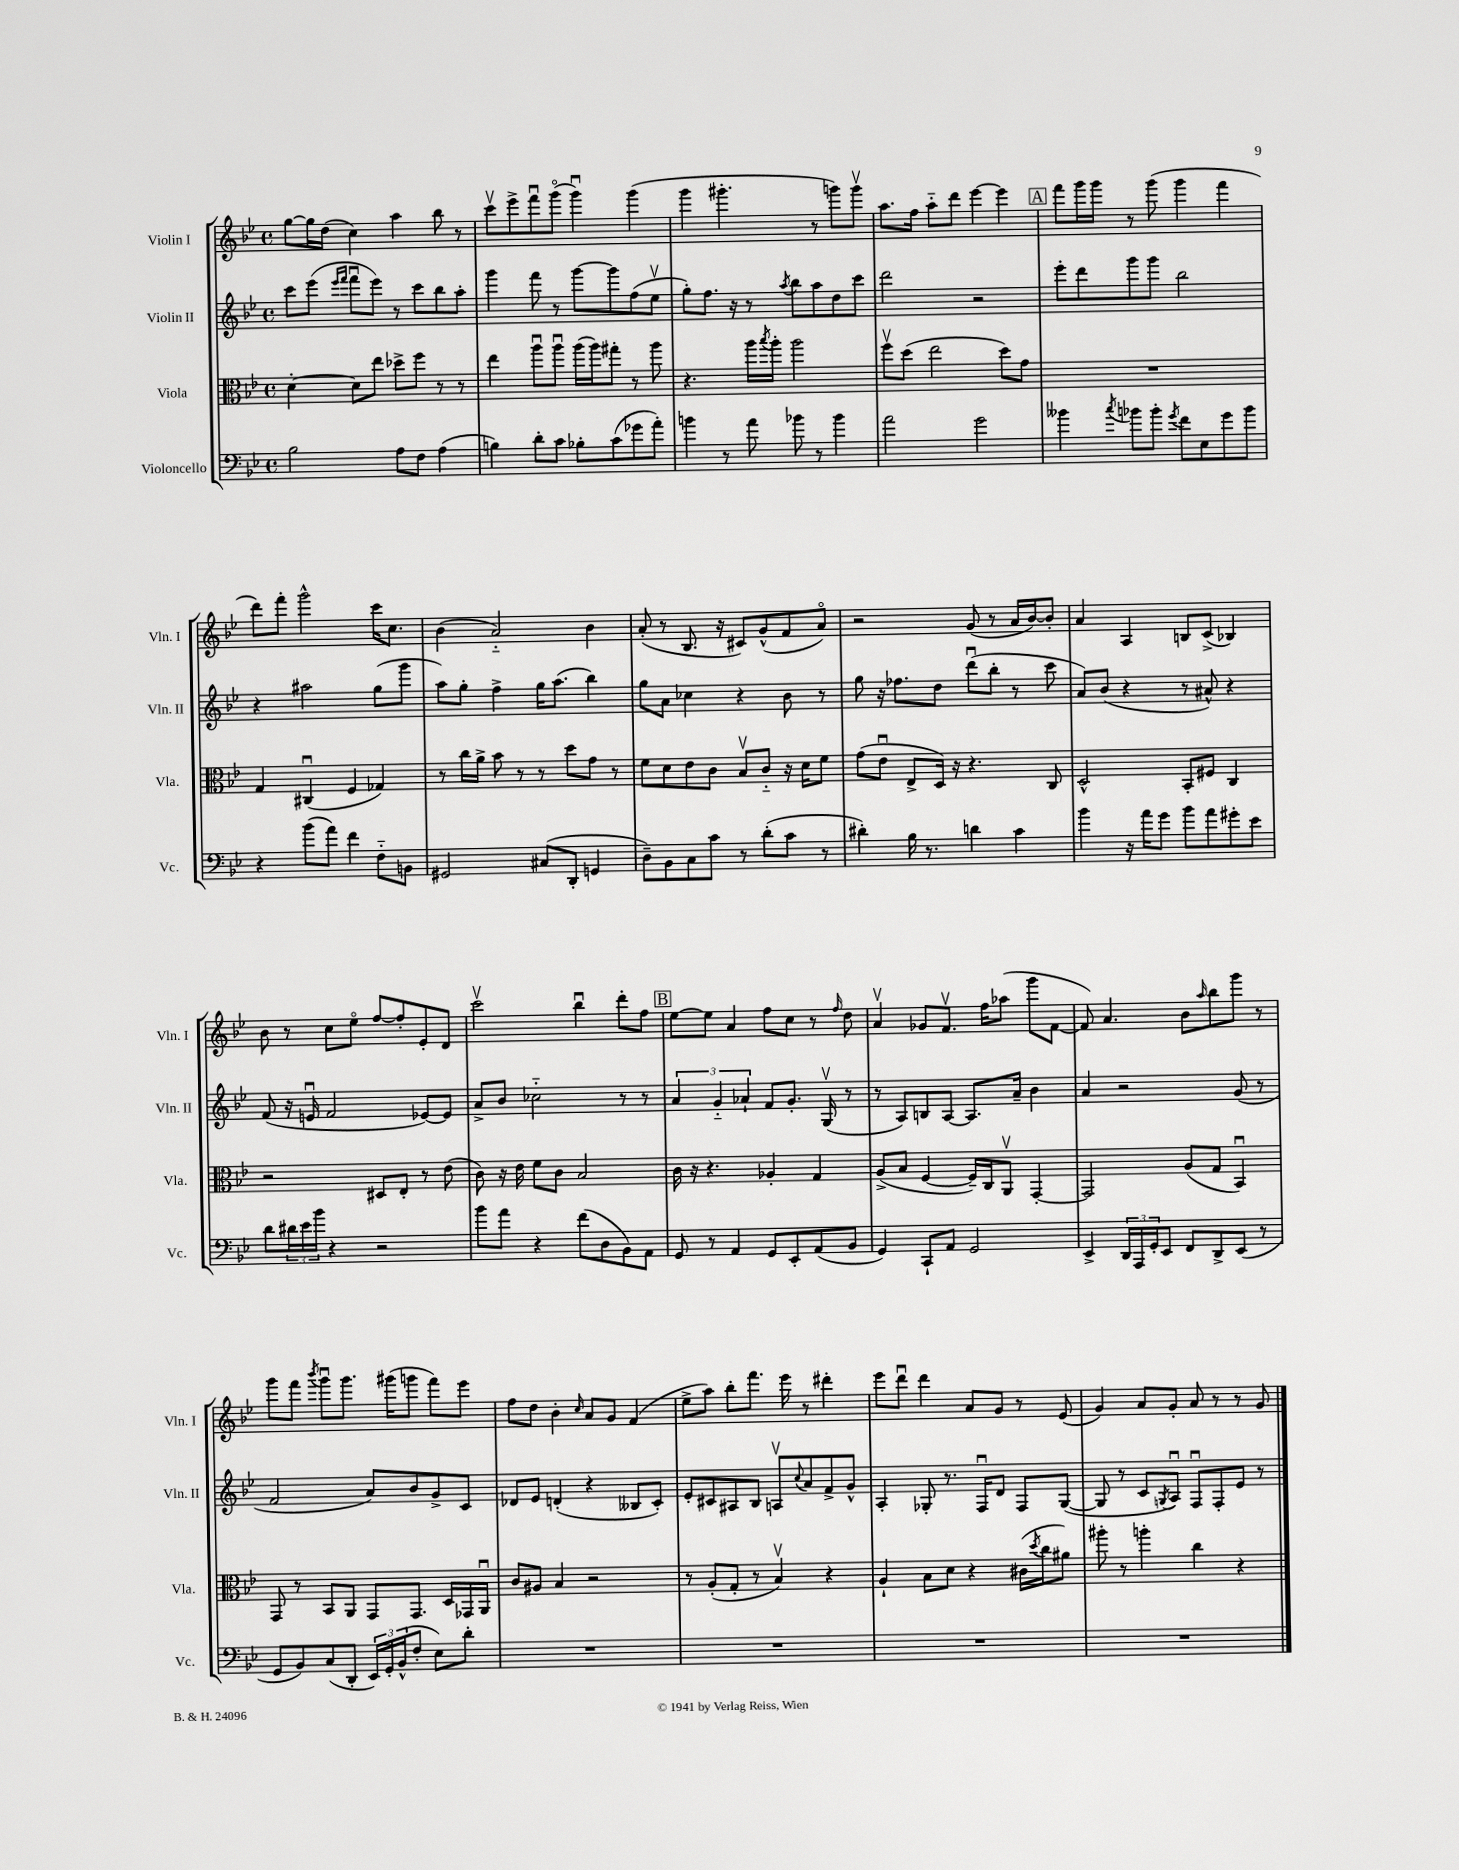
<<
\new StaffGroup <<
\new Staff = "s0" \with { instrumentName = "Violin I" shortInstrumentName = "Vln. I" } {
    \clef treble \key bes \major \defaultTimeSignature \time 4/4
    g''8~ g''16 d''16( c''4) a''4 bes''8 r8 |
    c'''8\upbow ees'''8-> f'''8\downbow g'''8\flageolet( g'''4\downbow) g'''4( |
    g'''4 gis'''4.-. r8 g'''8) g'''8\upbow |
    a''8. f''16 a''8-_ d'''8 ees'''4~ ees'''4 |
    \mark \markup { \box "A" } f'''8 g'''16 g'''16 r8 g'''8( g'''4 f'''4 |
    d'''8) f'''8-. g'''2-^ c'''16 c''8. |
    bes'4( a'2-_) bes'4 |
    a'8-.( r8 bes8. r16 cis'8) g'8-^( f'8 a'8\flageolet) |
    r2 g'8( r8 a'16 bes'16~) bes'8-. |
    a'4 a4 b8 c'8->( bes4) |
    bes'8 r8 c''8 ees''8\flageolet f''8~ f''8-. ees'8-. d'8 |
    c'''2\upbow bes''4\downbow d'''8-. f''8 |
    \mark \markup { \box "B" } ees''8~ ees''8 a'4 f''8 c''8 r8 \grace { f''16 } d''8 |
    a'4\upbow ges'8 f'8.\upbow f''16 aes''8( g'''8 f'8~ |
    f'8) a'4. bes'8 \grace { a''16 } bes''8 g'''8 r8 |
    g'''8 f'''8 \acciaccatura { bes'''8 } g'''8\downbow g'''8. gis'''16( g'''8 f'''8) ees'''8 |
    f''8 d''8 bes'4-. \grace { c''16 } a'8 g'8 f'4( |
    ees''8-> a''8) bes''8-. f'''8. ees'''16 r8 dis'''4-. |
    ees'''8 d'''8\downbow d'''4 a'8 g'8 r8 ees'8( |
    g'4) a'8 g'8-. a'8 r8 r8 g'8 \bar "|." |
}
\new Staff = "s1" \with { instrumentName = "Violin II" shortInstrumentName = "Vln. II" } {
    \clef treble \key bes \major \defaultTimeSignature \time 4/4
    c'''8 ees'''8( \grace { ees'''16 f'''16 } f'''8\downbow ees'''8) r8 c'''8 bes''8 a''8-. |
    g'''4 f'''8 r8 g'''8~ g'''8 f''8( ees''8\upbow |
    g''8-.) f''8. r16 r8 \acciaccatura { a''8 } bes''8 a''8 d''8 c'''8 |
    d'''2 r2 |
    \mark \markup { \box "A" } ees'''8-. d'''8 g'''8 g'''8 bes''2 |
    r4 ais''2 g''8( g'''8 |
    a''8) g''8-. f''4-> g''16 a''8.( bes''4) |
    g''8 a'8 ces''4 r4 bes'8 r8 |
    g''8 r16 fes''8. d''8 d'''8\downbow( bes''8-. r8 c'''8 |
    a'8) bes'8( r4 r8 ais'8-^) r4 |
    f'8( r16 e'16\downbow f'2 ees'8~) ees'8 |
    a'8-> bes'8 ces''2-_ r8 r8 |
    \mark \markup { \box "B" } \tuplet 3/2 { a'4 g'4-_ aes'4-! } f'8 g'8.-. g16\upbow( r8 |
    r8 a8) b8 a8~ a8. a'16-- bes'4 |
    a'4 r2 g'8( r8 |
    f'2 a'8) bes'8 g'8-> c'8 |
    des'8 ees'8 d'4-.( r4 beses8 c'8-.) |
    ees'8-. cis'8 ais8 bes8 a8\upbow \appoggiatura { c''8 } a'8 f'8-> g'8-^ |
    a4-. ges8-. r8. f16\downbow d'8 f8 ges8~( |
    ges8 r8 c'8 \acciaccatura { g8 } a8\downbow) f8\downbow f8-. ees'8 r8 \bar "|." |
}
\new Staff = "s2" \with { instrumentName = "Viola" shortInstrumentName = "Vla." } {
    \clef alto \key bes \major \defaultTimeSignature \time 4/4
    d'4~-. d'8 ees''8 des''8-> f''8 r8 r8 |
    ees''4 a''8\downbow a''8\downbow a''16( a''16) gis''8-. r8 a''8 |
    r4. a''16 \acciaccatura { bes''8 } a''16-. a''2 |
    f''8\upbow d''8( ees''2 d''8) g'8 |
    \mark \markup { \box "A" } R1 |
    g4 cis4\downbow( f4 ges4) |
    r8 c''16 a'16-> bes'8 r8 r8 d''8 g'8 r8 |
    f'8 d'8 ees'8 c'8 bes8\upbow c'8-_ r16 d'16 f'8 |
    g'8( ees'8\downbow ees8-> d16) r16 r4. c8 |
    d2-^ bes,8-. fis8 c4 |
    r2 dis8 ees8-. r8 ees'8( |
    c'8) r16 ees'16 f'8 c'8 bes2 |
    \mark \markup { \box "B" } c'16 r16 r4. aes4-. g4 |
    a8->( bes8 f4~ f16--) c16 a,8\upbow g,4~-. |
    g,2 a8( g8 bes,4\downbow) |
    g,8 r8 bes,8 a,8 g,8 g,8. d16 ges,16 a,16\downbow |
    c'8 ais8 bes4 r2 |
    r8 a8-.( g8-. r8 bes4\upbow) r4 |
    a4-! bes8 d'8 r4 cis'16( \acciaccatura { d''8 } c''16 ais'8) |
    ais''8-. r8 a''4-. c''4 r4 \bar "|." |
}
\new Staff = "s3" \with { instrumentName = "Violoncello" shortInstrumentName = "Vc." } {
    \clef bass \key bes \major \defaultTimeSignature \time 4/4
    bes2 a8 f8 a4( |
    b4) d'8-. c'8 bes8-. c'8( ges'8 a'8-.) |
    b'4 r8 a'8 bes'8 r8 bes'4 |
    a'2 g'2 |
    \mark \markup { \box "A" } beses'4 \acciaccatura { c''8 } bes'8 bes'8-. \acciaccatura { g'8 } f'8 ees8 g'8 bes'8 |
    r4 bes'8( a'8) f'4 f8-_ b,8 |
    gis,2 cis8( d,8-. g,4 |
    d8--) bes,8 c8 c'8 r8 d'8-.( c'8 r8 |
    dis'4-.) bes16 r8. d'4 c'4 |
    bes'4 r16 a'16 g'8 bes'8 a'8 gis'8-. ees'8 |
    d'8 \tuplet 3/2 { dis'16 ees'16 bes'16 } r4 r2 |
    bes'8 a'8 r4 f'8( d8 bes,8) a,8 |
    \mark \markup { \box "B" } g,8 r8 a,4 g,8 ees,8-. a,8( bes,8 |
    g,4) c,8-! a,8 g,2 |
    ees,4-> \tuplet 3/2 { d,16 a,,16 g,16-. } ees,8 f,8 d,8-> ees,8( r8 |
    g,8 bes,8) c8( d,8-. \tuplet 3/2 { ees,16) g,16-. bes,16-^( } f8-. ees8) d'8-. |
    R1 |
    R1 |
    R1 |
    R1 \bar "|." |
}
>>
>>
\layout { \context { \Score \remove "Bar_number_engraver" } }
